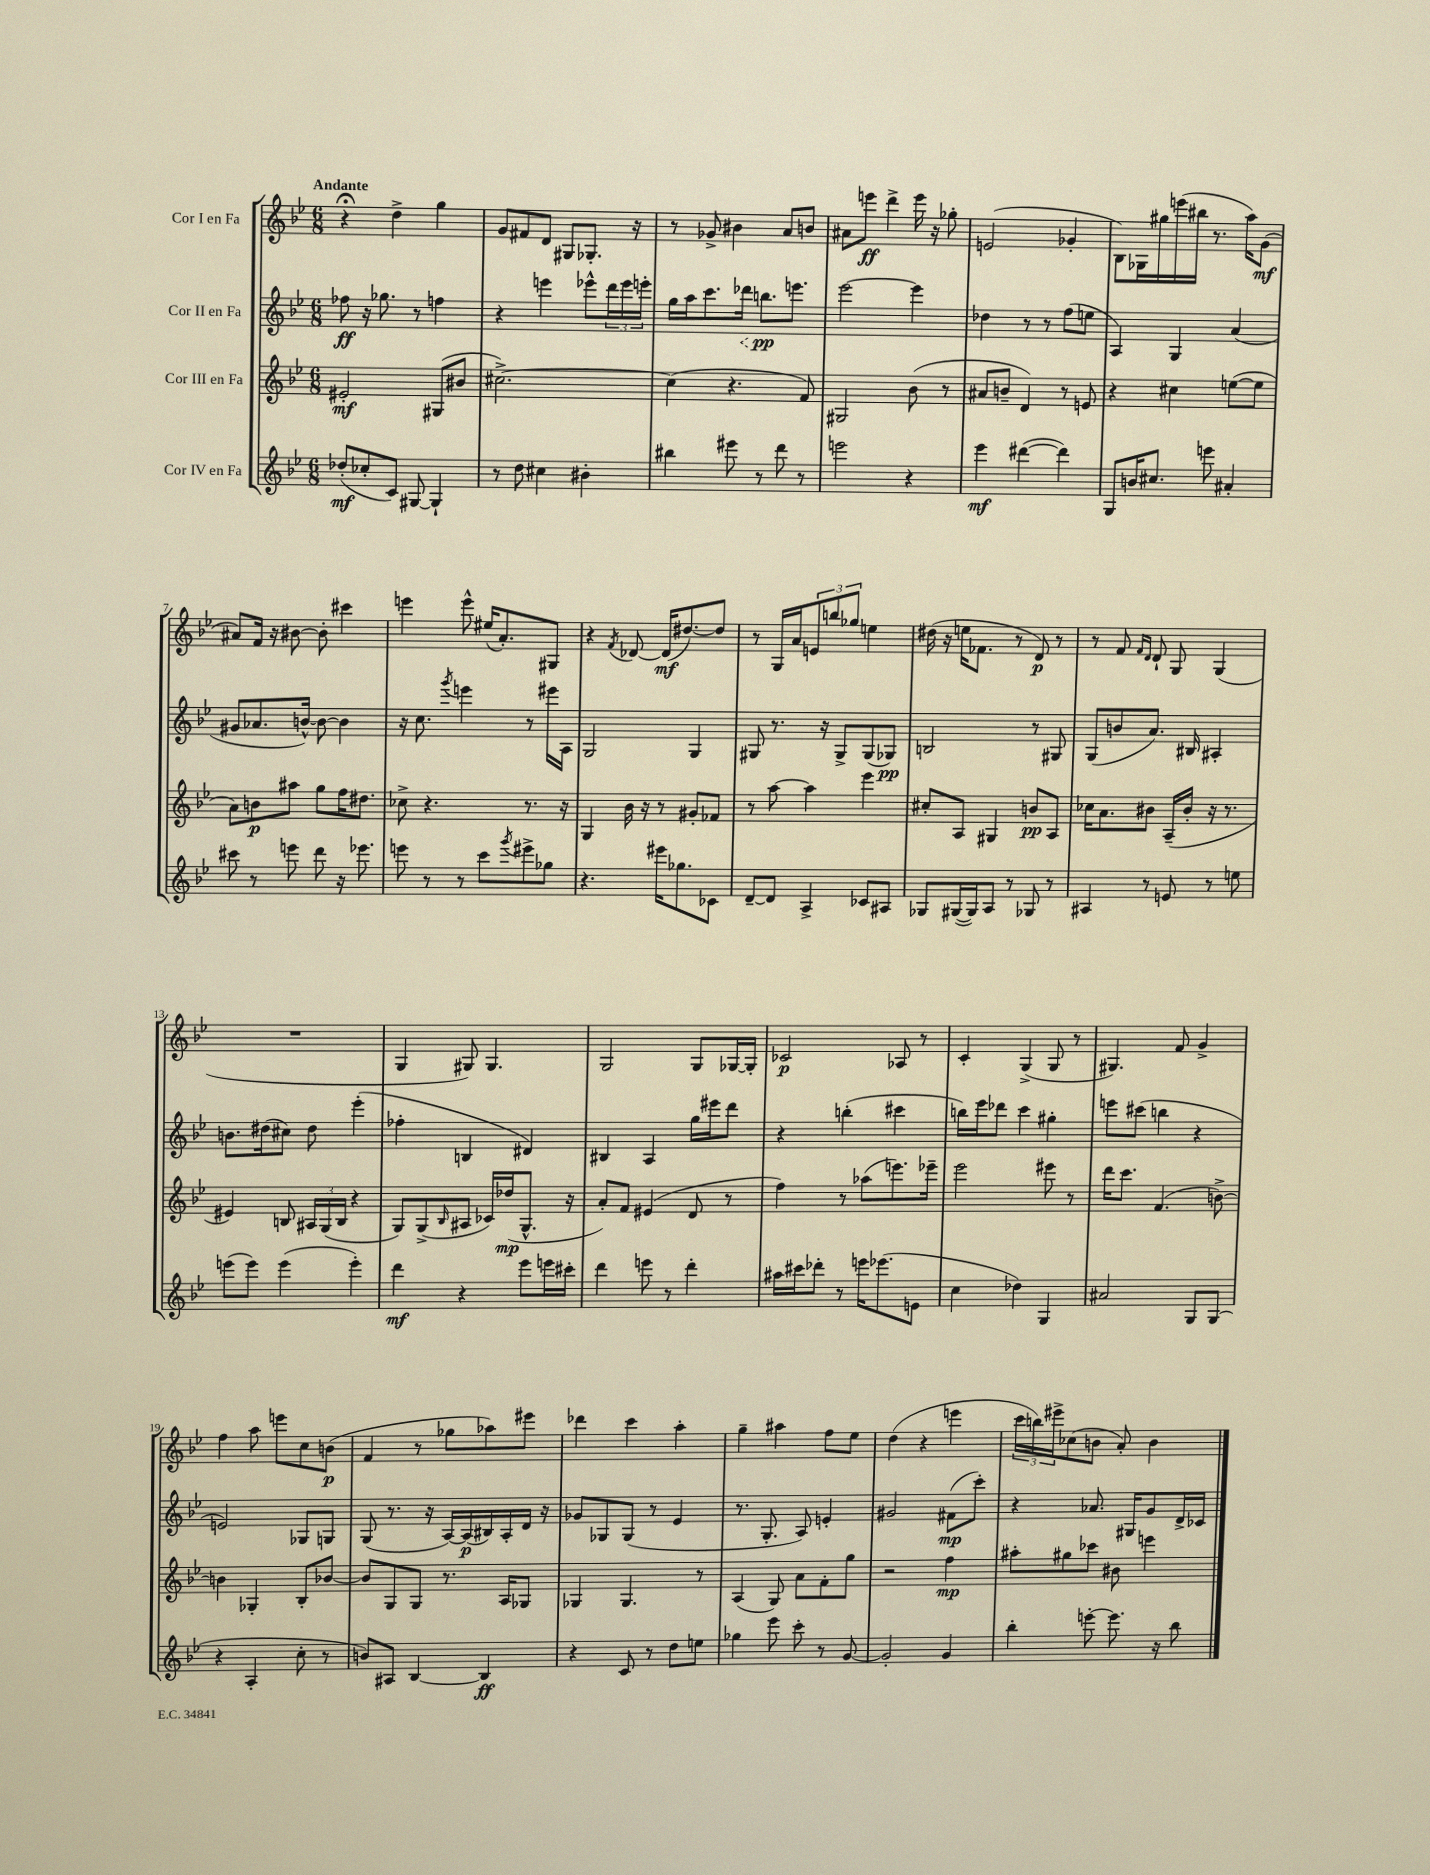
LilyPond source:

<<
\new StaffGroup <<
\new Staff = "s0" \with { instrumentName = "Cor I en Fa" } {
    \clef treble \key bes \major \numericTimeSignature \time 6/8 \tempo "Andante"
    r4\fermata d''4-> g''4 |
    g'8 fis'8 d'8 gis8 ges8.-. r16 |
    r8 ges'8-> bis'4 a'8 b'8 |
    ais'8 e'''8\ff d'''4-> e'''16 r16 ges''8-. |
    e'2( ges'4-. |
    bes8) ges16 gis''16 e'''16( bis''16 r8. a''16) g'8\mf( |
    ais'8) f'16 r16 bis'8~ bis'8-. cis'''4 |
    e'''4 e'''8-^ eis''16( a'8.-.) gis8 |
    r4 \acciaccatura { f'8 } des'8~ des'16\mf( dis''8.~) dis''8 |
    r8 g16 a'16 \tuplet 3/2 { e'8 b''8 ges''8 } e''4 |
    dis''16( r16 e''16 fes'8. r8 d'8\p) r8 |
    r8 f'8 \grace { f'16 d'16 } d'8-! g8 g4( |
    R2. |
    g4 gis8) gis4. |
    g2 g8 ges16~ ges16-. |
    ces'2\p aes8 r8 |
    c'4-. g4->( g8 r8 |
    gis4.) f'8 g'4-> |
    f''4 a''8 e'''8 c''8 b'8\p( |
    f'4 r8 ges''8 aes''8) eis'''8 |
    des'''4 c'''4 a''4-. |
    g''4-- ais''4 f''8 ees''8 |
    d''4( r4 e'''4 |
    \tuplet 3/2 { c'''16 b''16) eis'''16-> } ces''8( b'8 a'8-.) b'4 \bar "|." |
}
\new Staff = "s1" \with { instrumentName = "Cor II en Fa" } {
    \clef treble \key bes \major \numericTimeSignature \time 6/8
    fes''8\ff r16 ges''8. r8 f''4 |
    r4 e'''4 ees'''8-^ \tuplet 3/2 { d'''16 ees'''16 e'''16-. } |
    g''16 a''16 c'''8. \once \override Hairpin.style = #'dashed-line des'''16\< b''8.\pp\! e'''8. |
    ees'''2~ ees'''4 |
    des''4 r8 r8 f''8( e''8 |
    a4) g4 a'4( |
    gis'8 aes'8. b'16~-^) b'8~ b'4 |
    r16 c''8. \acciaccatura { g'''8 } e'''4 r8 eis'''16 a16 |
    g2 g4 |
    gis8 r8. r16 gis8-> gis8( ges8\pp) |
    b2 r8 gis8 |
    g8( b'8 a'8.) bis16 ais4-. |
    b'8. dis''16( cis''8) dis''8 ees'''4-.( |
    fes''4-. b4 dis'4) |
    bis4 a4 g''16 eis'''16 d'''8 |
    r4 b''4-.( cis'''4 |
    b''16) ees'''16 des'''8 c'''4 gis''4-. |
    e'''8 cis'''8( b''4 r4 |
    e'2) ges8 g8 |
    g8( r8. r16 a16~) a16\p( bis16) a16-. d'16 r16 |
    ges'8 ges8 ges8( r8 ees'4 |
    r8. g8.-. a8) e'4-. |
    gis'2 fis'8\mp( c'''8-.) |
    r4 aes'8. gis16 g'8 d'16-> ces'16 \bar "|." |
}
\new Staff = "s2" \with { instrumentName = "Cor III en Fa" } {
    \clef treble \key bes \major \numericTimeSignature \time 6/8
    eis'2-.\mf gis8( bis'8 |
    cis''2.~->) |
    cis''4( r4. f'8) |
    gis2 bes'8( r8 |
    ais'8 b'8-- d'4) r8 e'8 |
    r4 cis''4 e''8~( e''8 |
    a'8) b'8\p ais''8 g''8 f''16 dis''8. |
    ces''8-> r4. r8. r16 |
    g4 bes'16 r16 r8 gis'8-. fes'8 |
    r8 a''8~ a''4 ees'''4 |
    cis''8-. a8 gis4 b'8\pp a8 |
    ces''16 a'8. bis'8 a16--( bis'16-. r16 r8. |
    eis'4) b8 \tuplet 3/2 { ais16 g16( b16 } r4 |
    g8) g8->( \grace { bes16 } ais8 ces'16) des''16\mp( g8.-^ r16 |
    a'8-.) f'8 eis'4( d'8 r8 |
    f''4) r8 aes''8( e'''8.) ees'''16-- |
    ees'''2 eis'''8 r8 |
    d'''16 c'''8. f'4.( b'8~->) |
    b'4 ges4-. bes8-. bes'8~ |
    bes'8 g8 g8 r8. a16 ges8 |
    ges4 ges4. r8 |
    a4( g8) a'8 f'8-. g''8 |
    r2 f''4\mp |
    ais''8-. gis''8 ces'''8 bis'8 e'''4 \bar "|." |
}
\new Staff = "s3" \with { instrumentName = "Cor IV en Fa" } {
    \clef treble \key bes \major \numericTimeSignature \time 6/8
    des''8-.\mf( ces''8-. c'8) gis8~ gis4-! |
    r8 d''8 cis''4 bis'4-. |
    bis''4 eis'''8 r8 d'''8 r8 |
    e'''2 r4 |
    ees'''4\mf dis'''4~( dis'''4) |
    g8 b'16 cis''8. e'''8 ais'4-. |
    cis'''8 r8 e'''8 d'''8 r16 ees'''8. |
    e'''8 r8 r8 c'''8 \acciaccatura { g'''8 } eis'''8-> ges''8 |
    r4. eis'''16 ges''8. ces'8 |
    d'8~-- d'8 a4-> ces'8 ais8 |
    ges8 gis16~( gis16) a8 r8 ges8 r8 |
    ais4 r8 e'8 r8 e''8 |
    e'''8( e'''8) e'''4( e'''4-.) |
    d'''4\mf r4 ees'''8 e'''16 cis'''16-. |
    d'''4 e'''8 r8 d'''4-. |
    ais''16 cis'''16 des'''8-. r8 e'''16 ees'''8.( e'8 |
    c''4 des''4) g4 |
    ais'2 g8 g8( |
    r4 a4-. c''8-. r8 |
    b'8) ais8 bes4~ bes4\ff |
    r4 c'8 r8 d''8 e''8 |
    ges''4 ees'''8 c'''8-. r8 g'8~ |
    g'2-. g'4 |
    bes''4-. e'''8~-. e'''8. r16 bes''8 \bar "|." |
}
>>
>>
